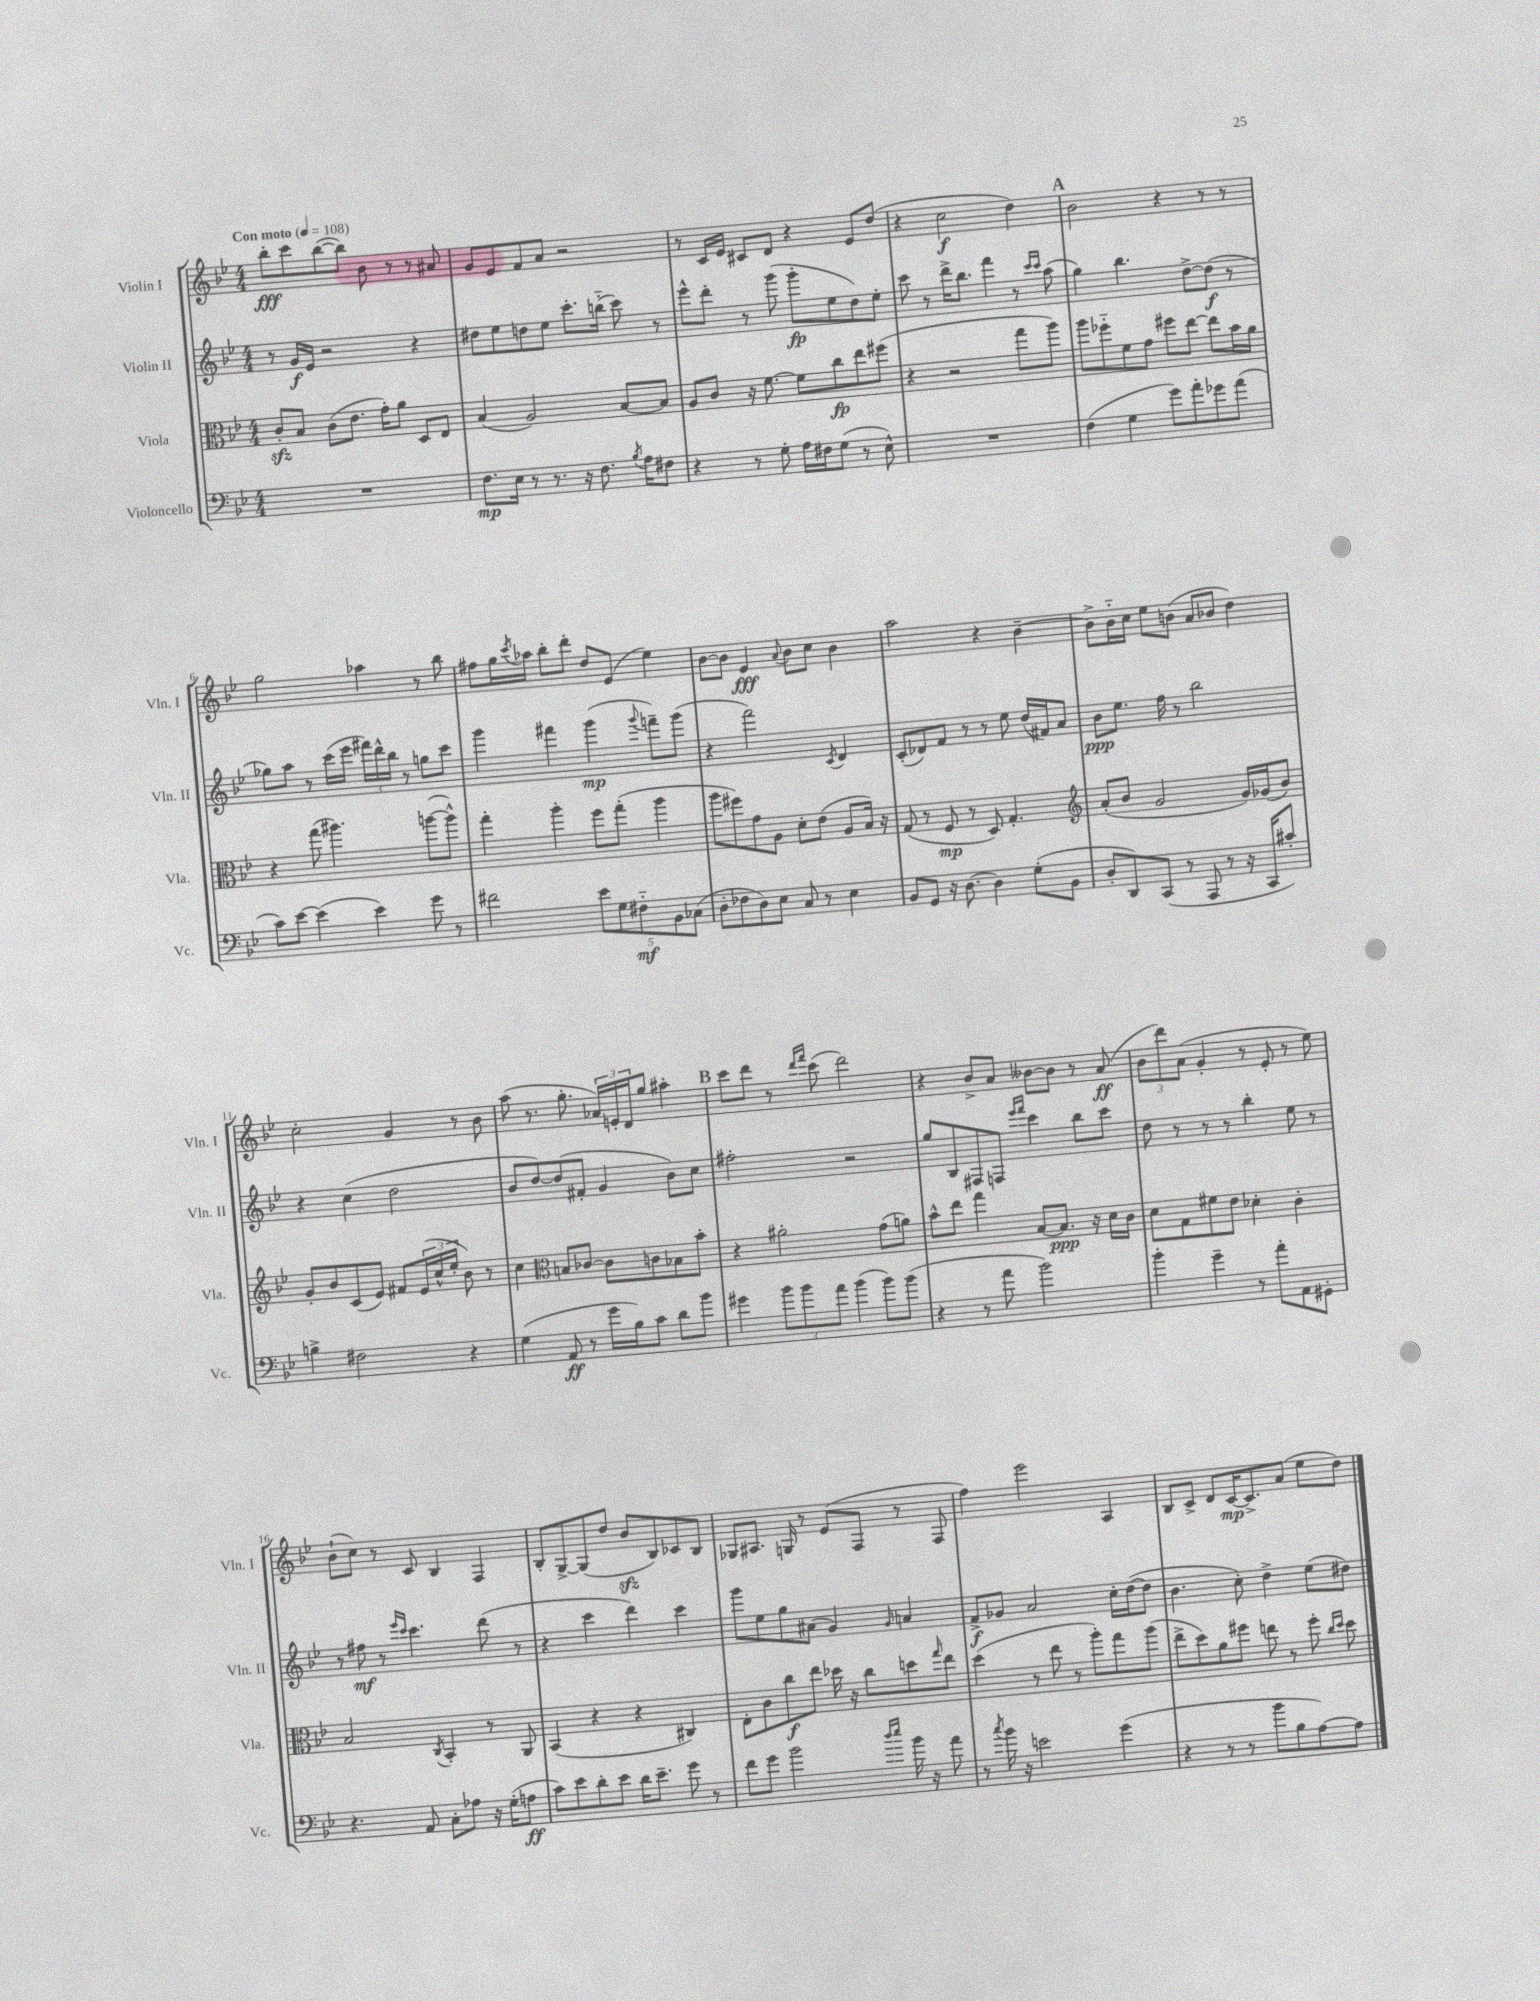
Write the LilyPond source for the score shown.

<<
\new StaffGroup <<
\new Staff = "s0" \with { instrumentName = "Violin I" shortInstrumentName = "Vln. I" } {
    \clef treble \key bes \major \numericTimeSignature \time 4/4 \tempo "Con moto" 4 = 108
    bes''8-.\fff c'''8 bes''8~( bes''8) bes'8 r8 r8 ais'8 |
    g'8 ees'8 f'8 a'8 r2 |
    r8 c'16 ees'16 cis'8 d'8 r4 ees'8 d''8( |
    r4 c''2\f d''4) |
    \mark \markup { \bold "A" } bes'2 r4 r8 r8 |
    g''2 aes''4 r8 bes''8 |
    fis''8 g''16 \acciaccatura { c'''8 } aes''16 bes''8-. d'''8-. d''8 ees'8( ees''4) |
    bes'8~ bes'8 ees'4\fff \appoggiatura { a'8 } bes'8 c''8 bes'4 |
    a''2 r4 bes'4~-- |
    bes'8-> bes'16-_ c''16 ees''8 b'8( a'8 bes'8 d''4) |
    c''2-. g'4 r8 bes'8 |
    a''8( r8. g''8.-. \tuplet 3/2 { aes'16) e'16-. d'16 } g''8 ais''4-. |
    \mark \markup { \bold "B" } c'''8 d'''8 r8 \grace { d'''16 f'''16 } c'''8( d'''2) |
    r4 bes'8-> a'8 beses'8~ beses'8 r8 a'8\ff( |
    \tuplet 3/2 { bes'8 d'''8) a'8( } g'4-. r8 ees'8-. r8 ees''8) |
    bes'8-!( c''8) r8 c'8 bes4 f4 |
    bes8-. g8~-> g8( d''8 bes'8\sfz bes8) ces'8 bes8 |
    ges8 ais8. g16 r8 ees'8( f8 r8 f8 |
    f''4) ees'''2 a4 |
    bes8 c'8-> d'8 c'16~\mp c'8.-> a'8( ees''8 d''8) \bar "|." |
}
\new Staff = "s1" \with { instrumentName = "Violin II" shortInstrumentName = "Vln. II" } {
    \clef treble \key bes \major \numericTimeSignature \time 4/4
    r8 g'16\f ees'16 r2 r4 |
    dis''8 ees''8 d''8 ees''8 c'''8.-. b''16-_( c'''8) r8 |
    ees'''8-^ d'''8-. r8 g'''8( g'''8-.\fp ees''8 d''8) ees''8-. |
    c'''8 r8 d'''16-> bes''8. f'''4 r8 \grace { c'''16 c'''16 } a''8( |
    \mark \markup { \bold "A" } g''4) bes''4. d''8~-> d''8\f( r8 |
    ges''8) a''8 r8 c'''16( ees'''16 \tuplet 3/2 { fis'''16) d'''16-^ bes''16 } r8 g''8 c'''8 |
    g'''4 fis'''4 g'''4\mp( \appoggiatura { g'''8 } f'''8--) g'''8( |
    r4 f'''2) \acciaccatura { c'8 } d'4 |
    c'8-.( des'8) f'8 r8 r8 ees''8 d''16( fis'16) a'8 |
    bes'8\ppp ees''8. f''16 r8 bes''2 |
    r4 c''4( d''2 |
    bes'8 d''8~) d''8( fis'8-. g'4 bes'8) c''8 |
    \mark \markup { \bold "B" } fis''2-. r2 |
    g''8 bes8 fis8 f8 \grace { ees'''16 f'''16 } c'''4 bes''8 c'''8 |
    d''8 r8 r8 r8 bes''4-. ees''8 r8 |
    r8 fis''8\mf r8 \grace { ees'''16 c'''16 } c'''4. d'''8( r8 |
    r4 c'''4 d'''4) c'''4 |
    g'''8 ees''8 g''8 ais'8( g'4) \grace { g'16 } a'4 |
    f'8->\f ges'8 a'2 c''16-. d''16~( d''8 |
    bes'4. c''8-.) d''4-> ees''8( dis''8) \bar "|." |
}
\new Staff = "s2" \with { instrumentName = "Viola" shortInstrumentName = "Vla." } {
    \clef alto \key bes \major \numericTimeSignature \time 4/4
    c'8-.\sfz bes8 c'8( ees'8. g'16-.) a'8 d8 ees8 |
    bes4( a2) bes8~ bes8 |
    a8 c'8 r16 f'8.~ f'8 c''8\fp ees''8 fis''8( |
    r4 r2 g''8 a''8) |
    \mark \markup { \bold "A" } a''8 fes''8-_ f'8 g'8 fis''8 ees''8~ ees''8 bes'16 a'16 |
    r4 g''8( ais''4.) a''8~( a''8-^) |
    g''4-. a''4-. f''8 g''8-.( a''4 |
    a''8 fis''8) g'8 a8 d'8-. ees'8( a8 bes16) r16 |
    g8( r8 f8\mp r8 d8) g4.-. |
    \clef treble a'8-.( bes'8 g'2 g'16) ges'16( bes'8) |
    g'8-. bes'8 c'8( ees'8) fis'8 \tuplet 3/2 { ees'16( c''16-^ ees''16-. } bes'8) r8 |
    c''4 \clef alto b8 ces'8~ ces'8 c'8 bes8 bes'8-. |
    \mark \markup { \bold "B" } r4 ais'2-. g'8( a'8) |
    bes'8-^ ees''8 g''4 bes8~ bes8.\ppp r16 d'16 c'16 |
    d'8 g8 fis'8 ees'8 des'4-. c'4-. |
    bes2 \acciaccatura { c8 } bes,4-. r8 a,8 |
    bes,4( r4 r4 cis4) |
    ees8-. c'8 c''8\f ees''8 des''16 r16 c''8 d''8 \grace { g''16 } ees''8 |
    d''4( r8 ees''8 r8 a''8-.) g''8 a''8( |
    ees''8-> d''8) a'8 fis''8 e''8 r8 fis''8-. \grace { c''16 d''16 } d''8 \bar "|." |
}
\new Staff = "s3" \with { instrumentName = "Violoncello" shortInstrumentName = "Vc." } {
    \clef bass \key bes \major \numericTimeSignature \time 4/4
    R1 |
    f8.\mp ees16 r8 r8. r16 f8. \acciaccatura { bes8 } a16 fis8 |
    r4 r8 g8-. a16 fis16 g8( r8 ees8-^) |
    R1 |
    \mark \markup { \bold "A" } f4( g4 g'8) a'8-. ges'8 a'8( |
    c'8) ees'8~ ees'4( ees'4) g'8 r8 |
    fis'2 \tuplet 5/4 { ees'8 g8 fis8-_\mf bes,8 ces8( } |
    d8-. fes8 d8) ees8 c8 r8 ees4 |
    bes,8 g,8 r16 d8.~ d4 g8-.( bes,8 |
    d8-. d,8) c,8( r8 a,,8 r8 r16 c,16 cis'8-.) |
    b4-> fis2 r4 |
    g4( a,8\ff r8 g'16 bes16) c'8 d'8 bes'8 |
    \mark \markup { \bold "B" } gis'4 \tuplet 3/2 { bes'8 bes'8 a'8 } bes'4( bes'8) bes'8( |
    r4 r8 a'8 bes'2) |
    bes'4-. g'4-- r8 a'8-. a,8 gis,8-. |
    r4. a,8 c8-. aes8 r16 g16-.( a8\ff |
    c'8) ees'8 d'8-. ees'8 d'16 ees'8.-- g'8 r8 |
    f'8 g'8 bes'2 \grace { d''16 ees''16 } bes'16 r16 a'8 |
    r8 \acciaccatura { c''8 } bes'16 r16 e'2 g'4( |
    r4 r8 r8 bes'8 bes8 a8~) a8 \bar "|." |
}
>>
>>
